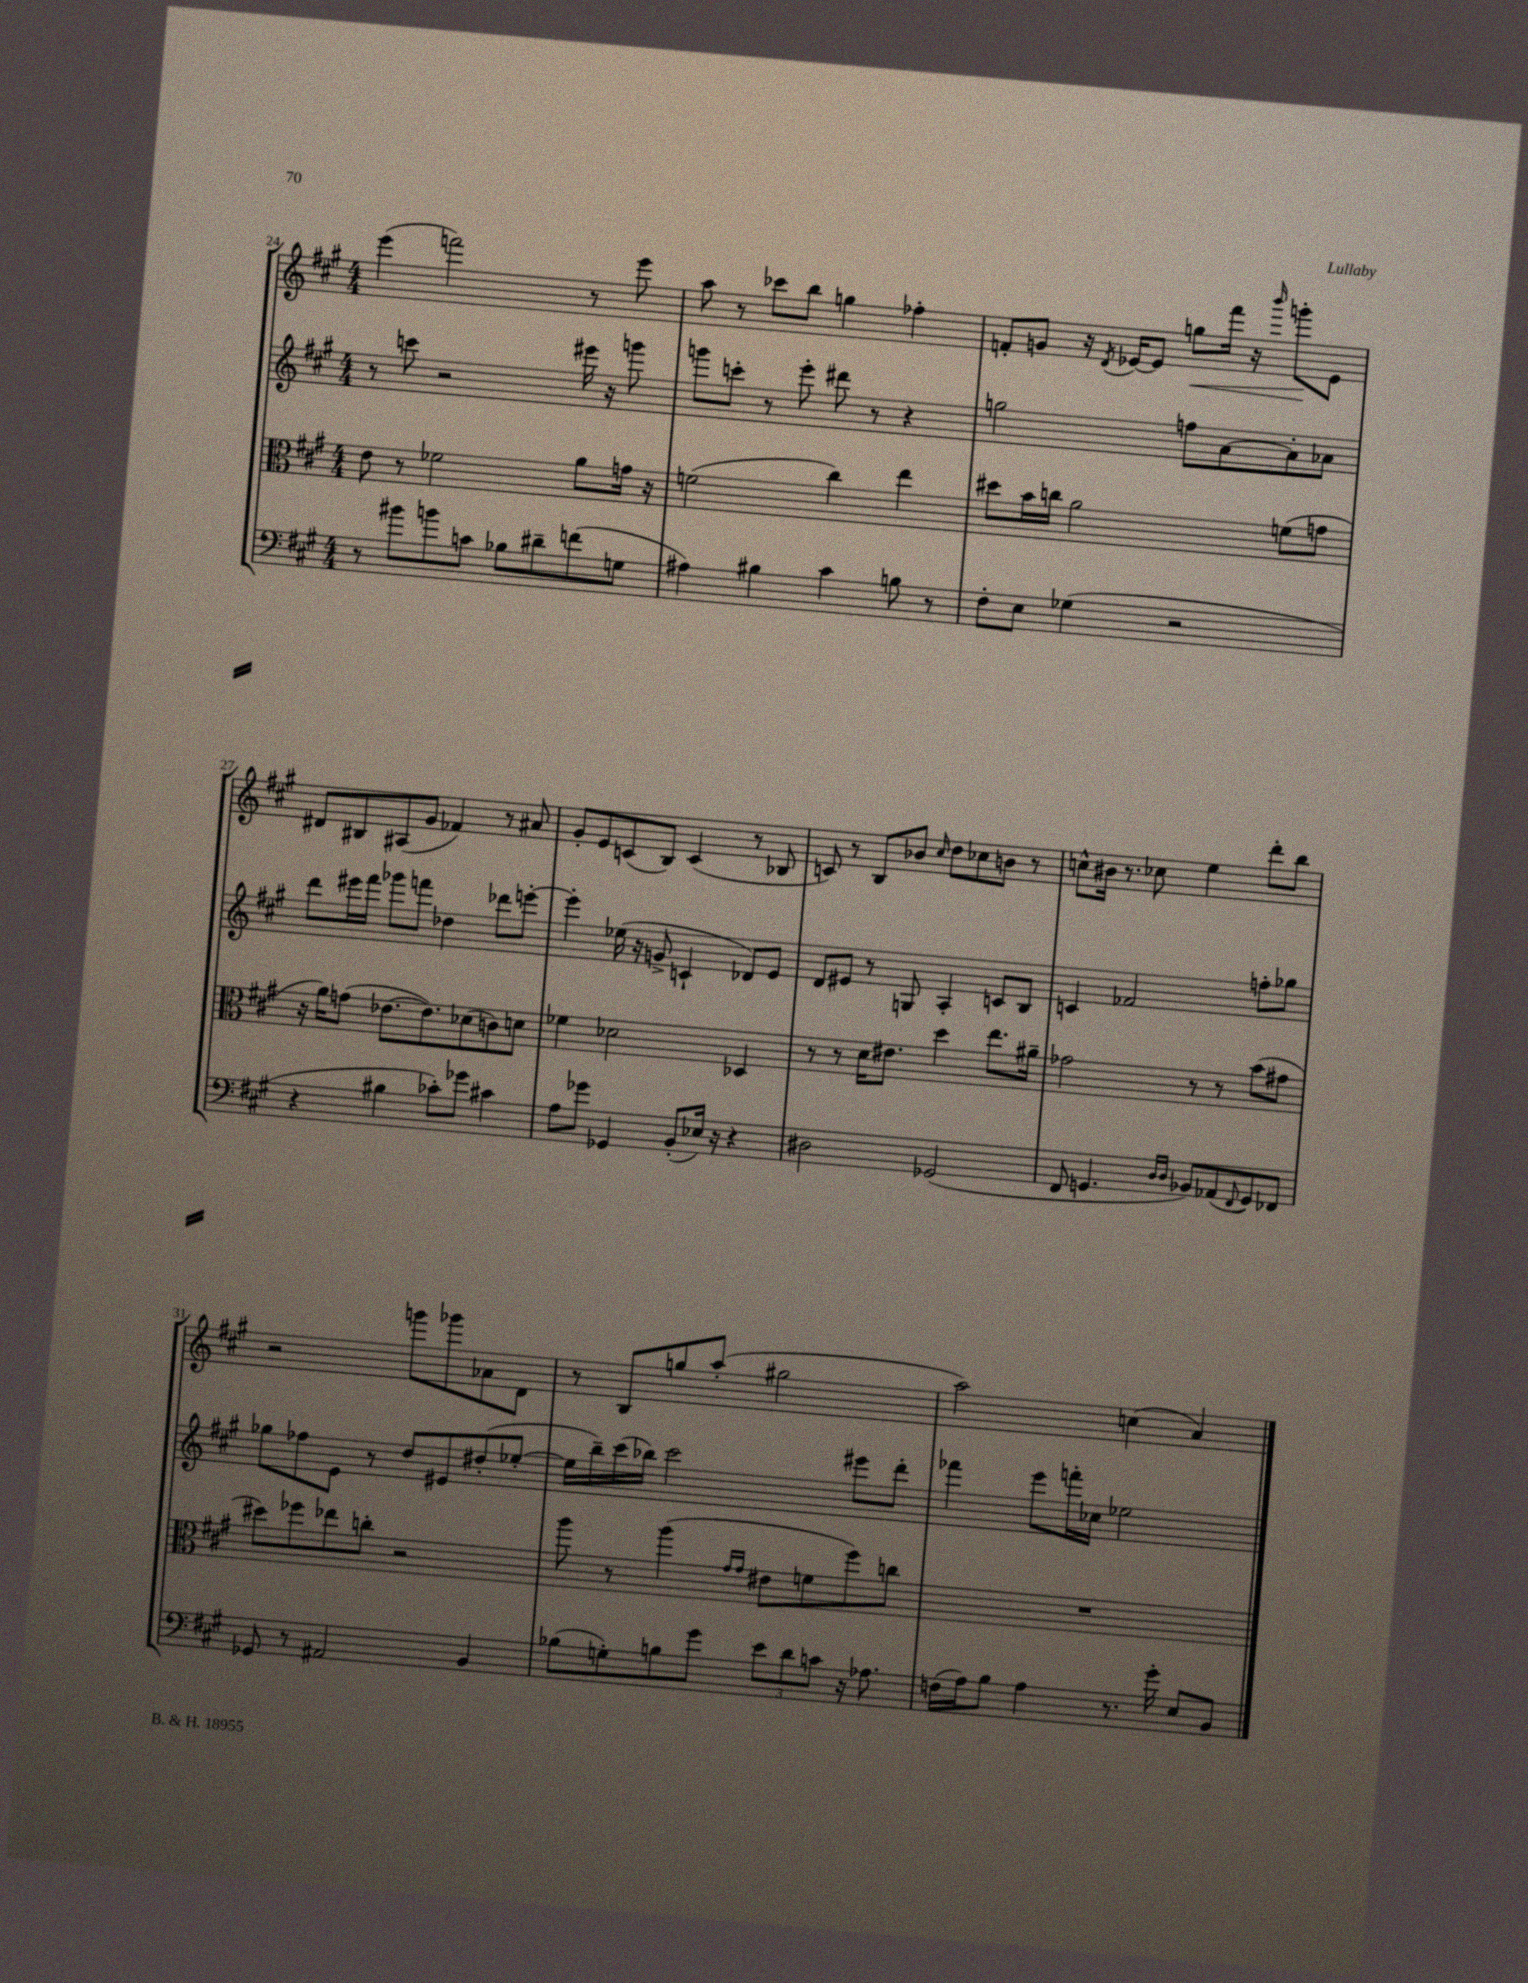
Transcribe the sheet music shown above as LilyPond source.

<<
\new StaffGroup <<
\new Staff = "s0" {
    \clef treble \key a \major \numericTimeSignature \time 4/4
    e'''4( f'''2) r8 e'''8 |
    a''8 r8 ces'''8 b''8 g''4 fes''4-. |
    f'8-. g'8 r16 \acciaccatura { d'8 } ees'16~ ees'8 g''8\< fis'''16 r16 \grace { b'''16 } g'''8-.\! ees'8 |
    dis'8 bis8 ais8( gis'8 fes'4) r8 ais'8 |
    gis'8-. e'8 c'8( b8) c'4( r8 bes8 |
    c'8) r8 b8 bes'8 \grace { cis''16 } d''8 ces''8 b'8 r8 |
    c''8-^ bis'16 r8. ces''8 e''4 d'''8-. b''8 |
    r2 g'''8 ges'''8 aes'8 d'8 |
    r8 b8 g''8 a''8-.( gis''2 |
    a''2) c''4( a'4) \bar "|." |
}
\new Staff = "s1" {
    \clef treble \key a \major \numericTimeSignature \time 4/4
    r8 c'''8 r2 eis'''16 r16 g'''8 |
    g'''8 c'''8-. r8 e'''8-. dis'''8 r8 r4 |
    g''2 f''8 a'8~ a'8-. aes'8 |
    d'''8 eis'''16 fis'''16 ges'''8 f'''8 des''4 des'''8 e'''8~-. |
    e'''4-. ees''16( r16 g'8-> c'4-! des'8) e'8 |
    d'8 eis'8 r8 g8 a4-. c'8 b8 |
    c'4 fes'2 f''8-. ges''8 |
    ges''8 fes''8 e'8 r8 d''8 eis'8 dis''8-.( ees''8~-. |
    ees''16 b''16--) cis'''16( bes''16) cis'''2 eis'''8 d'''8-. |
    fes'''4 e'''8 f'''16-. ces''16 ees''2 \bar "|." |
}
\new Staff = "s2" {
    \clef alto \key a \major \numericTimeSignature \time 4/4
    e'8 r8 fes'2 a'8 g'16 r16 |
    f'2( cis''4) e''4 |
    dis''8 b'16 c''16 a'2 f'8( g'8 |
    r16 a'16) g'8( ees'8.~ ees'8.) des'8( c'8) d'8 |
    fes'4 des'2 des4 |
    r8 r8 d'16 eis'8. d''4 e''8. ais'16-- |
    ges'2 r8 r8 b'8( gis'8 |
    dis''8) fes''8 ees''8 c''8-. r2 |
    a''8 r8 a''4( \grace { gis'16 gis'16 } eis'8 f'8 fis''8) c''8 |
    R1 \bar "|." |
}
\new Staff = "s3" {
    \clef bass \key a \major \numericTimeSignature \time 4/4
    r8 bis'8 b'8 c'8 bes8 dis'8-- f'8( g8 |
    ais4) bis4 cis'4 b8 r8 |
    fis8-. e8 ges4( r2 |
    r4 bis4 ces'8-.) ges'8 cis'4 |
    a8 ges'8 ges,4 b,8-.( ees16) r16 r4 |
    dis2 ges,2( |
    fis,8 g,4. \grace { d16 d16 } bes,8) aes,8( \appoggiatura { fis,8 } g,8) fes,8 |
    ges,8 r8 ais,2 b,4 |
    bes8( g8-.) b8 gis'8 \tuplet 3/2 { e'8 d'8 c'8 } r16 aes8. |
    f16( a16) b8 a4 r8. gis'16-. e8 b,8 \bar "|." |
}
>>
>>
\layout { \context { \Score currentBarNumber = #24 } }
